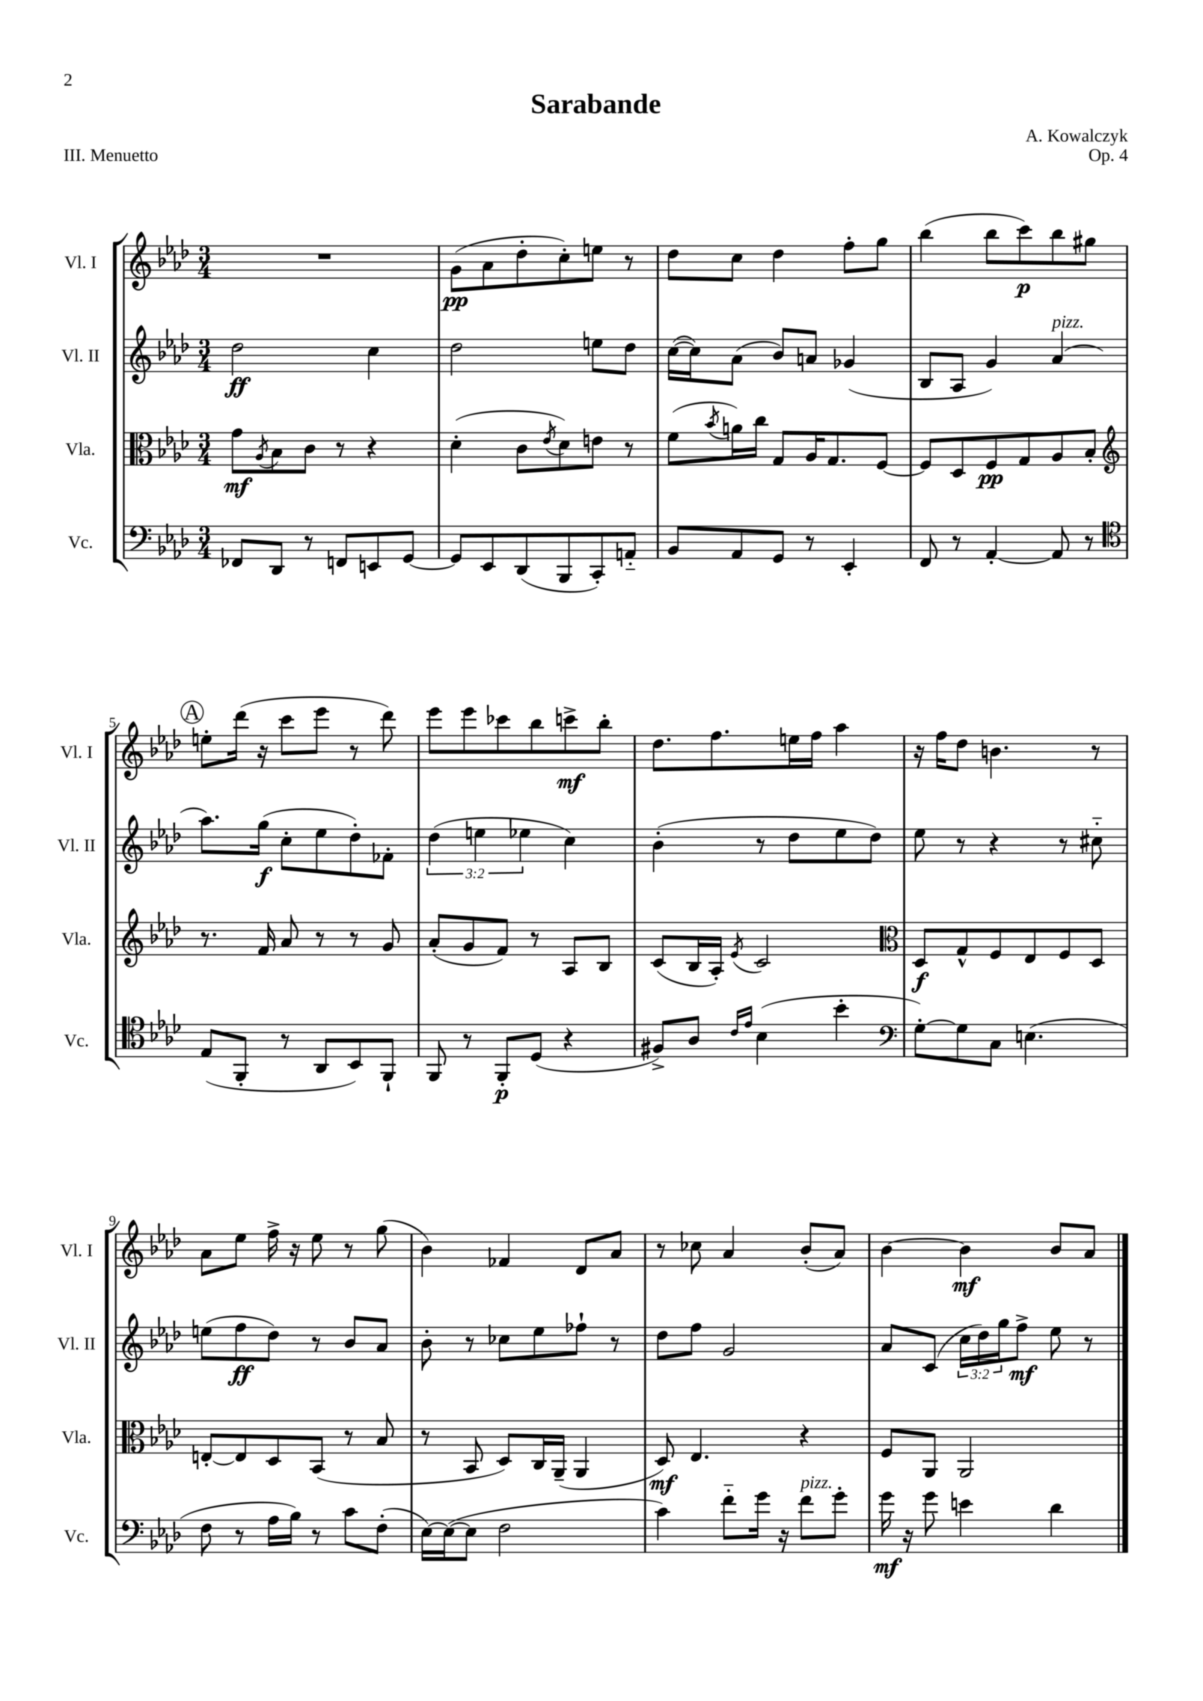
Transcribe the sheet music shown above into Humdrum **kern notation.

**kern	**kern	**kern	**kern
*staff4	*staff3	*staff2	*staff1
*clefF4	*clefC3	*clefG2	*clefG2
*k[b-e-a-d-]	*k[b-e-a-d-]	*k[b-e-a-d-]	*k[b-e-a-d-]
*M3/4	*M3/4	*M3/4	*M3/4
8FF-	8g	2dd-	2.r
.	8qA-	.	.
8DD-	8B-	.	.
8r	8c	.	.
8FF	8r	.	.
8EE	4r	4cc	.
[8GG	.	.	.
=	=	=	=
8GG]	(4d-'	2dd-	(8g
8EE-	.	.	8a-
(8DD-	8c	.	8dd-'
.	8qe-	.	.
8BBB-	8d-)	.	8cc')
8CC')	8e	8ee	8ee
8AA'~	8r	8dd-	8r
=	=	=	=
8BB-	(8f	([16cc	8dd-
.	.	16cc])	.
.	8qb-	.	.
8AA-	16a)	(8a-	8cc
.	16cc	.	.
8GG	8G	8b-)	4dd-
8r	16A-	8a	.
.	8.G	.	.
4EE-'	.	(4g-	8ff'
.	[8F	.	8gg
=	=	=	=
8FF	8F]	8B-	(4bb-
8r	8D-	8A-	.
[4AA-'	8F	4g)	8bb-
.	8G	.	8ccc)
8AA-]	8A-	(4a-	8bb-
8r	8B-'	.	8gg#
=	=	=	=
*clefC4	*clefG2	*	*
(8E-	8.r	8.aa-)	8ee'
8FF'	.	.	(16ddd-
.	16f	(16gg	16r
8r	8a-	8cc'	8ccc
8AA-	8r	8ee-	8eee-
8BB-)	8r	8dd-')	8r
8FF`	8g	8f-'	8ddd-)
=	=	=	=
8FF	(8a-'	(6dd-	8eee-
8r	8g	.	8eee-
.	.	6ee	.
8FF'	8f)	.	8ccc-
.	.	6ee-	.
(8D-	8r	.	8bb-
4r	8A-	4cc)	8ccc^
.	8B-	.	8bb-'
=	=	=	=
8F#^)	(8c	(4b-'	8.dd-
8A-	16B-	.	.
.	16A-')	.	8.ff
16qqc	.	.	.
16qqe-	8qe-	.	.
(4B-	2c	8r	.
.	.	8dd-	16ee
.	.	.	16ff
4b-'	.	8ee-	4aa-
.	.	8dd-)	.
=	=	=	=
*clefF4	*clefC3	*	*
[8G')	8D-	8ee-	16r
.	.	.	16ff
8G]	8G^^	8r	8dd-
8C	8F	4r	4.b
(4.E	8E-	.	.
.	8F	8r	.
.	8D-	8cc#'~	8r
=	=	=	=
8F	[8E'	(8ee	8a-
8r	8E]	8ff	8ee-
16A-	8D-	8dd-)	16ff^
16B-)	.	.	16r
8r	(8BB-	8r	8ee-
8c	8r	8b-	8r
(8F'	8B-	8a-	(8gg
=	=	=	=
[16E-)	8r	8b-'	4b-)
(16E-_	.	.	.
8E-]	8BB-	8r	.
2F	8D-)	8cc-	4f-
.	16C	8ee-	.
.	(16AA-~	.	.
.	4AA-	8ff-`	8d-
.	.	8r	8a-
=	=	=	=
4c)	8D-)	8dd-	8r
.	4.E-	8ff	8cc-
8f'~	.	2g	4a-
16g	.	.	.
16r	.	.	.
8f	4r	.	(8b-'
8g'	.	.	8a-)
=	=	=	=
16g	8F	8a-	[4b-
16r	.	.	.
8g	8AA-	(8c	.
4e	2AA-	24cc	4b-]
.	.	24dd-)	.
.	.	24gg	.
.	.	8ff^	.
4d-	.	8ee-	8b-
.	.	8r	8a-
==	==	==	==
*-	*-	*-	*-
